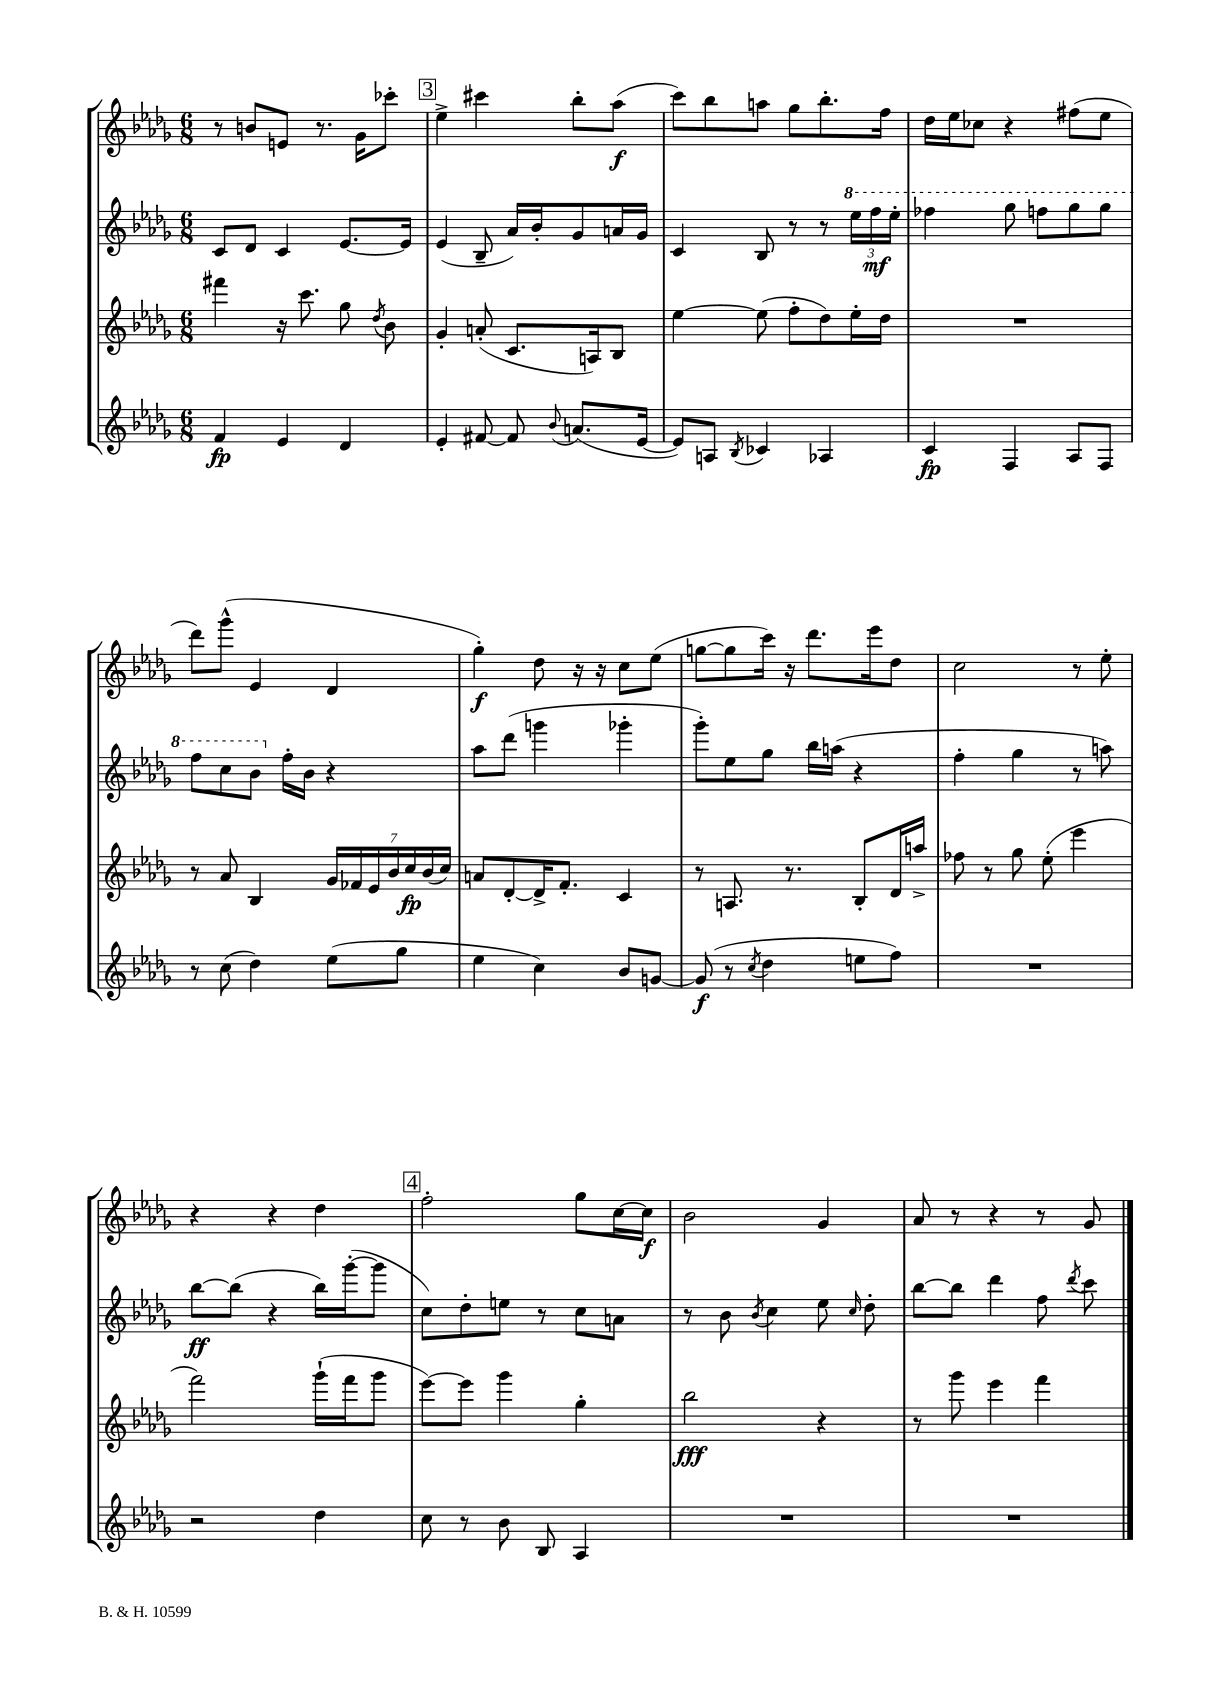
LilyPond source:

<<
\new StaffGroup <<
\new Staff = "s0" {
    \clef treble \key des \major \numericTimeSignature \time 6/8
    \autoBeamOff r8 b'8[ e'8] r8. ges'16[ ces'''8]-. |
    \mark \markup { \box "3" } ees''4-> cis'''4 bes''8[-. aes''8]\f( |
    c'''8[) bes''8 a''8] ges''8[ bes''8.-. f''16] |
    des''16[ ees''16 ces''8] r4 fis''8[( ees''8] |
    des'''8[) ges'''8]-^( ees'4 des'4 |
    ges''4-.\f) des''8 r16 r16 c''8[ ees''8]( |
    g''8[~ g''8 c'''16]) r16 des'''8.[ ees'''16 des''8] |
    c''2 r8 ees''8-. |
    r4 r4 des''4 |
    \mark \markup { \box "4" } f''2-. ges''8[ c''16~ c''16]\f |
    bes'2 ges'4 |
    aes'8 r8 r4 r8 ges'8 \bar "|." |
}
\new Staff = "s1" {
    \clef treble \key des \major \numericTimeSignature \time 6/8
    \autoBeamOff c'8[ des'8] c'4 ees'8.[~ ees'16] |
    \mark \markup { \box "3" } ees'4( bes8-- aes'16[) bes'16-. ges'8 a'16 ges'16] |
    c'4 bes8 r8 r8 \tuplet 3/2 { \ottava #1 ees'''16[ f'''16\mf ees'''16]-. } |
    fes'''4 ges'''8 f'''8[ ges'''8 ges'''8] |
    f'''8[ c'''8 bes''8] \ottava #0 f''16[-. bes'16] r4 |
    aes''8[ des'''8]( g'''4 ges'''4-. |
    ges'''8[-.) ees''8 ges''8] bes''16[ a''16]( r4 |
    f''4-. ges''4 r8 a''8) |
    bes''8[~\ff bes''8]( r4 bes''16[) ges'''16~-.( ges'''8] |
    \mark \markup { \box "4" } c''8[) des''8-. e''8] r8 c''8[ a'8] |
    r8 bes'8 \acciaccatura { bes'8 } c''4 ees''8 \grace { c''16 } des''8-. |
    bes''8[~ bes''8] des'''4 f''8 \acciaccatura { des'''8 } c'''8 \bar "|." |
}
\new Staff = "s2" {
    \clef treble \key des \major \numericTimeSignature \time 6/8
    \autoBeamOff fis'''4 r16 c'''8. ges''8 \acciaccatura { des''8 } bes'8 |
    \mark \markup { \box "3" } ges'4-. a'8-.( c'8.[ a16) bes8] |
    ees''4~ ees''8( f''8[-. des''8) ees''16-. des''16] |
    R2. |
    r8 aes'8 bes4 \tuplet 7/4 { ges'16[ fes'16 ees'16 bes'16 c''16\fp bes'16( c''16]) } |
    a'8[ des'8~-. des'16-> f'8.]-. c'4 |
    r8 a8. r8. bes8[-. des'16 a''16]-> |
    fes''8 r8 ges''8 ees''8-.( ees'''4 |
    f'''2) ges'''16[-!( f'''16 ges'''8] |
    \mark \markup { \box "4" } ees'''8[~) ees'''8] ges'''4 ges''4-. |
    bes''2\fff r4 |
    r8 ges'''8 ees'''4 f'''4 \bar "|." |
}
\new Staff = "s3" {
    \clef treble \key des \major \numericTimeSignature \time 6/8
    \autoBeamOff f'4\fp ees'4 des'4 |
    \mark \markup { \box "3" } ees'4-. fis'8~ fis'8 \appoggiatura { bes'8 } a'8.[( ees'16]~ |
    ees'8[) a8] \acciaccatura { bes8 } ces'4 aes4 |
    c'4\fp f4 aes8[ f8] |
    r8 c''8( des''4) ees''8[( ges''8] |
    ees''4 c''4) bes'8[ g'8]~ |
    g'8\f( r8 \acciaccatura { c''8 } des''4 e''8[ f''8]) |
    R2. |
    r2 des''4 |
    \mark \markup { \box "4" } c''8 r8 bes'8 bes8 aes4 |
    R2. |
    R2. \bar "|." |
}
>>
>>
\layout { \context { \Score \remove "Bar_number_engraver" } }
